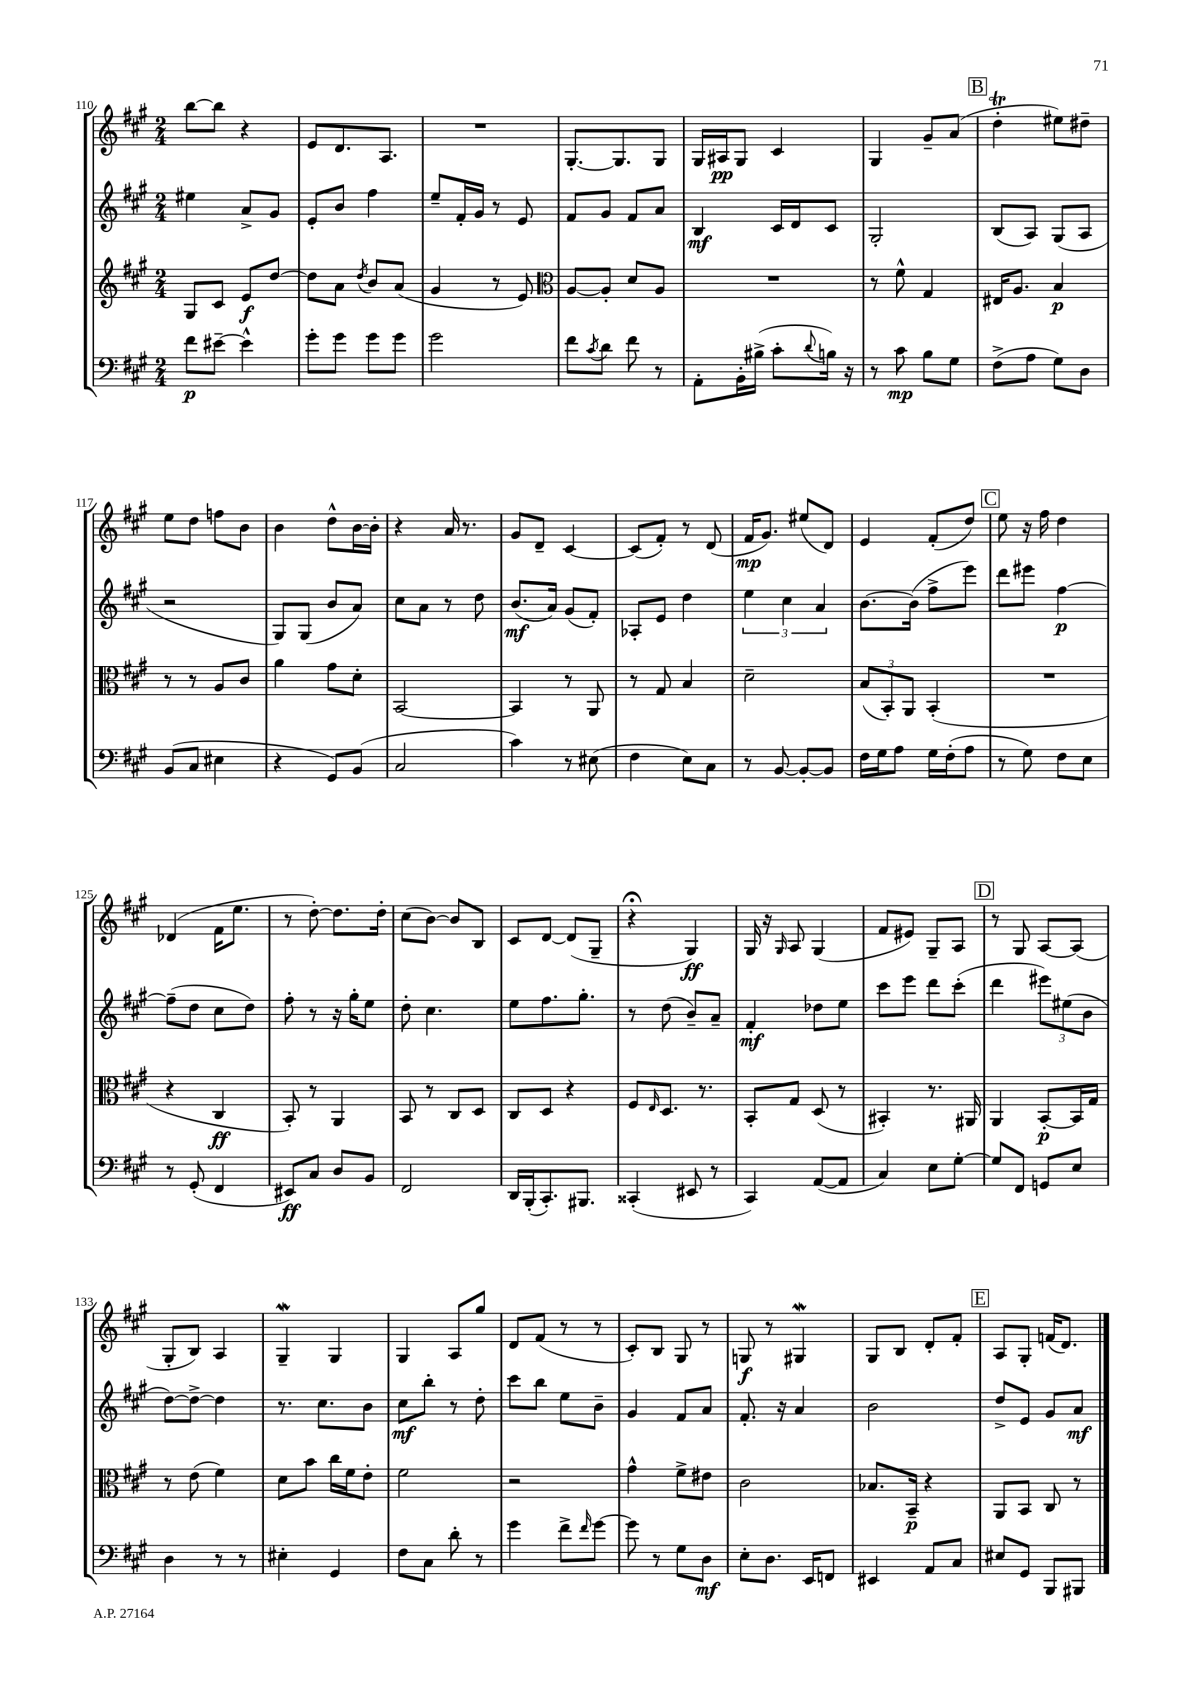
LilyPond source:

<<
\new StaffGroup <<
\new Staff = "s0" {
    \clef treble \key a \major \numericTimeSignature \time 2/4
    b''8~ b''8 r4 |
    e'8 d'8. a8. |
    R2 |
    gis8.~-. gis8. gis8 |
    gis16 ais16\pp gis8 cis'4 |
    gis4 gis'8-- a'8( |
    \mark \markup { \box "B" } d''4-.\trill eis''8) dis''8-- |
    e''8 d''8 f''8 b'8 |
    b'4 d''8-^ b'16~ b'16-. |
    r4 a'16 r8. |
    gis'8 d'8-- cis'4~ |
    cis'8( fis'8-.) r8 d'8( |
    fis'16\mp gis'8.) eis''8( d'8) |
    e'4 fis'8-.( d''8) |
    \mark \markup { \box "C" } e''8 r16 fis''16 d''4 |
    des'4( fis'16 e''8. |
    r8 d''8~-.) d''8. d''16-. |
    cis''8( b'8~) b'8 b8 |
    cis'8 d'8~ d'8( gis8-- |
    r4\fermata gis4\ff) |
    gis16 r16 \grace { gis16 } a8 gis4( |
    fis'8 eis'8) gis8-- a8 |
    \mark \markup { \box "D" } r8 gis8 a8~ a8( |
    gis8-. b8) a4 |
    gis4--\mordent gis4 |
    gis4 a8 gis''8 |
    d'8 fis'8( r8 r8 |
    cis'8-.) b8 gis8 r8 |
    g8\f r8 gis4\mordent |
    gis8 b8 d'8-. fis'8-. |
    \mark \markup { \box "E" } a8 gis8-. f'16( d'8.) \bar "|." |
}
\new Staff = "s1" {
    \clef treble \key a \major \numericTimeSignature \time 2/4
    eis''4 a'8-> gis'8 |
    e'8-. b'8 fis''4 |
    e''8-- fis'16-. gis'16 r8 e'8 |
    fis'8 gis'8 fis'8 a'8 |
    b4\mf cis'16 d'16 cis'8 |
    gis2-. |
    \mark \markup { \box "B" } b8( a8) gis8( a8 |
    r2 |
    gis8) gis8( b'8 a'8) |
    cis''8 a'8 r8 d''8 |
    b'8.\mf( a'16) gis'8( fis'8-.) |
    aes8-. e'8 d''4 |
    \tuplet 3/2 { e''4 cis''4 a'4 } |
    b'8.~ b'16( fis''8-> e'''8) |
    \mark \markup { \box "C" } d'''8 eis'''8 fis''4~\p |
    fis''8--( d''8 cis''8 d''8) |
    fis''8-. r8 r16 gis''16-. e''8 |
    d''8-. cis''4. |
    e''8 fis''8. gis''8.-. |
    r8 d''8( b'8--) a'8-- |
    fis'4-.\mf des''8 e''8 |
    cis'''8 e'''8 d'''8 cis'''8-.( |
    \mark \markup { \box "D" } d'''4 \tuplet 3/2 { eis'''8) eis''8( b'8 } |
    d''8~) d''8~-> d''4 |
    r8. cis''8. b'8 |
    cis''8\mf b''8-. r8 d''8-. |
    cis'''8 b''8 e''8 b'8-- |
    gis'4 fis'8 a'8 |
    fis'8.-. r16 a'4 |
    b'2 |
    \mark \markup { \box "E" } d''8-> e'8 gis'8 a'8\mf \bar "|." |
}
\new Staff = "s2" {
    \clef treble \key a \major \numericTimeSignature \time 2/4
    gis8 cis'8 e'8\f d''8~ |
    d''8 a'8 \acciaccatura { d''8 } b'8 a'8( |
    gis'4 r8 e'8) |
    \clef alto a8~ a8-. d'8 a8 |
    R2 |
    r8 fis'8-^ gis4 |
    \mark \markup { \box "B" } eis16 a8. b4\p |
    r8 r8 a8 cis'8 |
    a'4 gis'8 d'8-. |
    b,2~ |
    b,4 r8 a,8 |
    r8 gis8 b4 |
    d'2-- |
    \tuplet 3/2 { b8( b,8-.) a,8 } b,4-.( |
    \mark \markup { \box "C" } R2 |
    r4 cis4\ff |
    b,8-.) r8 a,4 |
    b,8 r8 cis8 d8 |
    cis8 d8 r4 |
    fis8 \grace { e16 } d8. r8. |
    b,8-. gis8 d8( r8 |
    bis,4-.) r8. ais,16 |
    \mark \markup { \box "D" } a,4 b,8~-.\p b,16 gis16 |
    r8 e'8( fis'4) |
    d'8 b'8 cis''16 fis'16 e'8-. |
    fis'2 |
    r2 |
    gis'4-^ fis'8-> eis'8 |
    cis'2 |
    bes8. b,16--\p r4 |
    \mark \markup { \box "E" } a,8 b,8 cis8 r8 \bar "|." |
}
\new Staff = "s3" {
    \clef bass \key a \major \numericTimeSignature \time 2/4
    fis'8\p eis'8~-- eis'4-^ |
    gis'8-. gis'8 gis'8 gis'8 |
    gis'2 |
    fis'8 \acciaccatura { cis'8 } d'8 fis'8 r8 |
    a,8-. b,16-. bis16->( cis'8-. \appoggiatura { d'8 } b16) r16 |
    r8 cis'8\mp b8 gis8 |
    \mark \markup { \box "B" } fis8->( a8 gis8) d8 |
    b,8( cis8 eis4 |
    r4 gis,8) b,8( |
    cis2 |
    cis'4) r8 eis8( |
    fis4 e8) cis8 |
    r8 b,8~ b,8~-. b,8 |
    fis16 gis16 a8 gis16 fis16-.( a8 |
    \mark \markup { \box "C" } r8 gis8) fis8 e8 |
    r8 gis,8-.( fis,4 |
    eis,8\ff) cis8 d8 b,8 |
    fis,2 |
    d,16 b,,16-.( cis,8.-.) bis,,8. |
    cisis,4-.( eis,8 r8 |
    cis,4) a,8~( a,8 |
    cis4) e8 gis8~-. |
    \mark \markup { \box "D" } gis8 fis,8 g,8 e8 |
    d4 r8 r8 |
    eis4-. gis,4 |
    fis8 cis8 d'8-. r8 |
    gis'4 fis'8-> \grace { fis'16 } gis'8~ |
    gis'8 r8 gis8 d8\mf |
    e8-. d8. e,16 f,8 |
    eis,4 a,8 cis8 |
    \mark \markup { \box "E" } eis8 gis,8 b,,8 bis,,8 \bar "|." |
}
>>
>>
\layout { \context { \Score currentBarNumber = #110 } }
